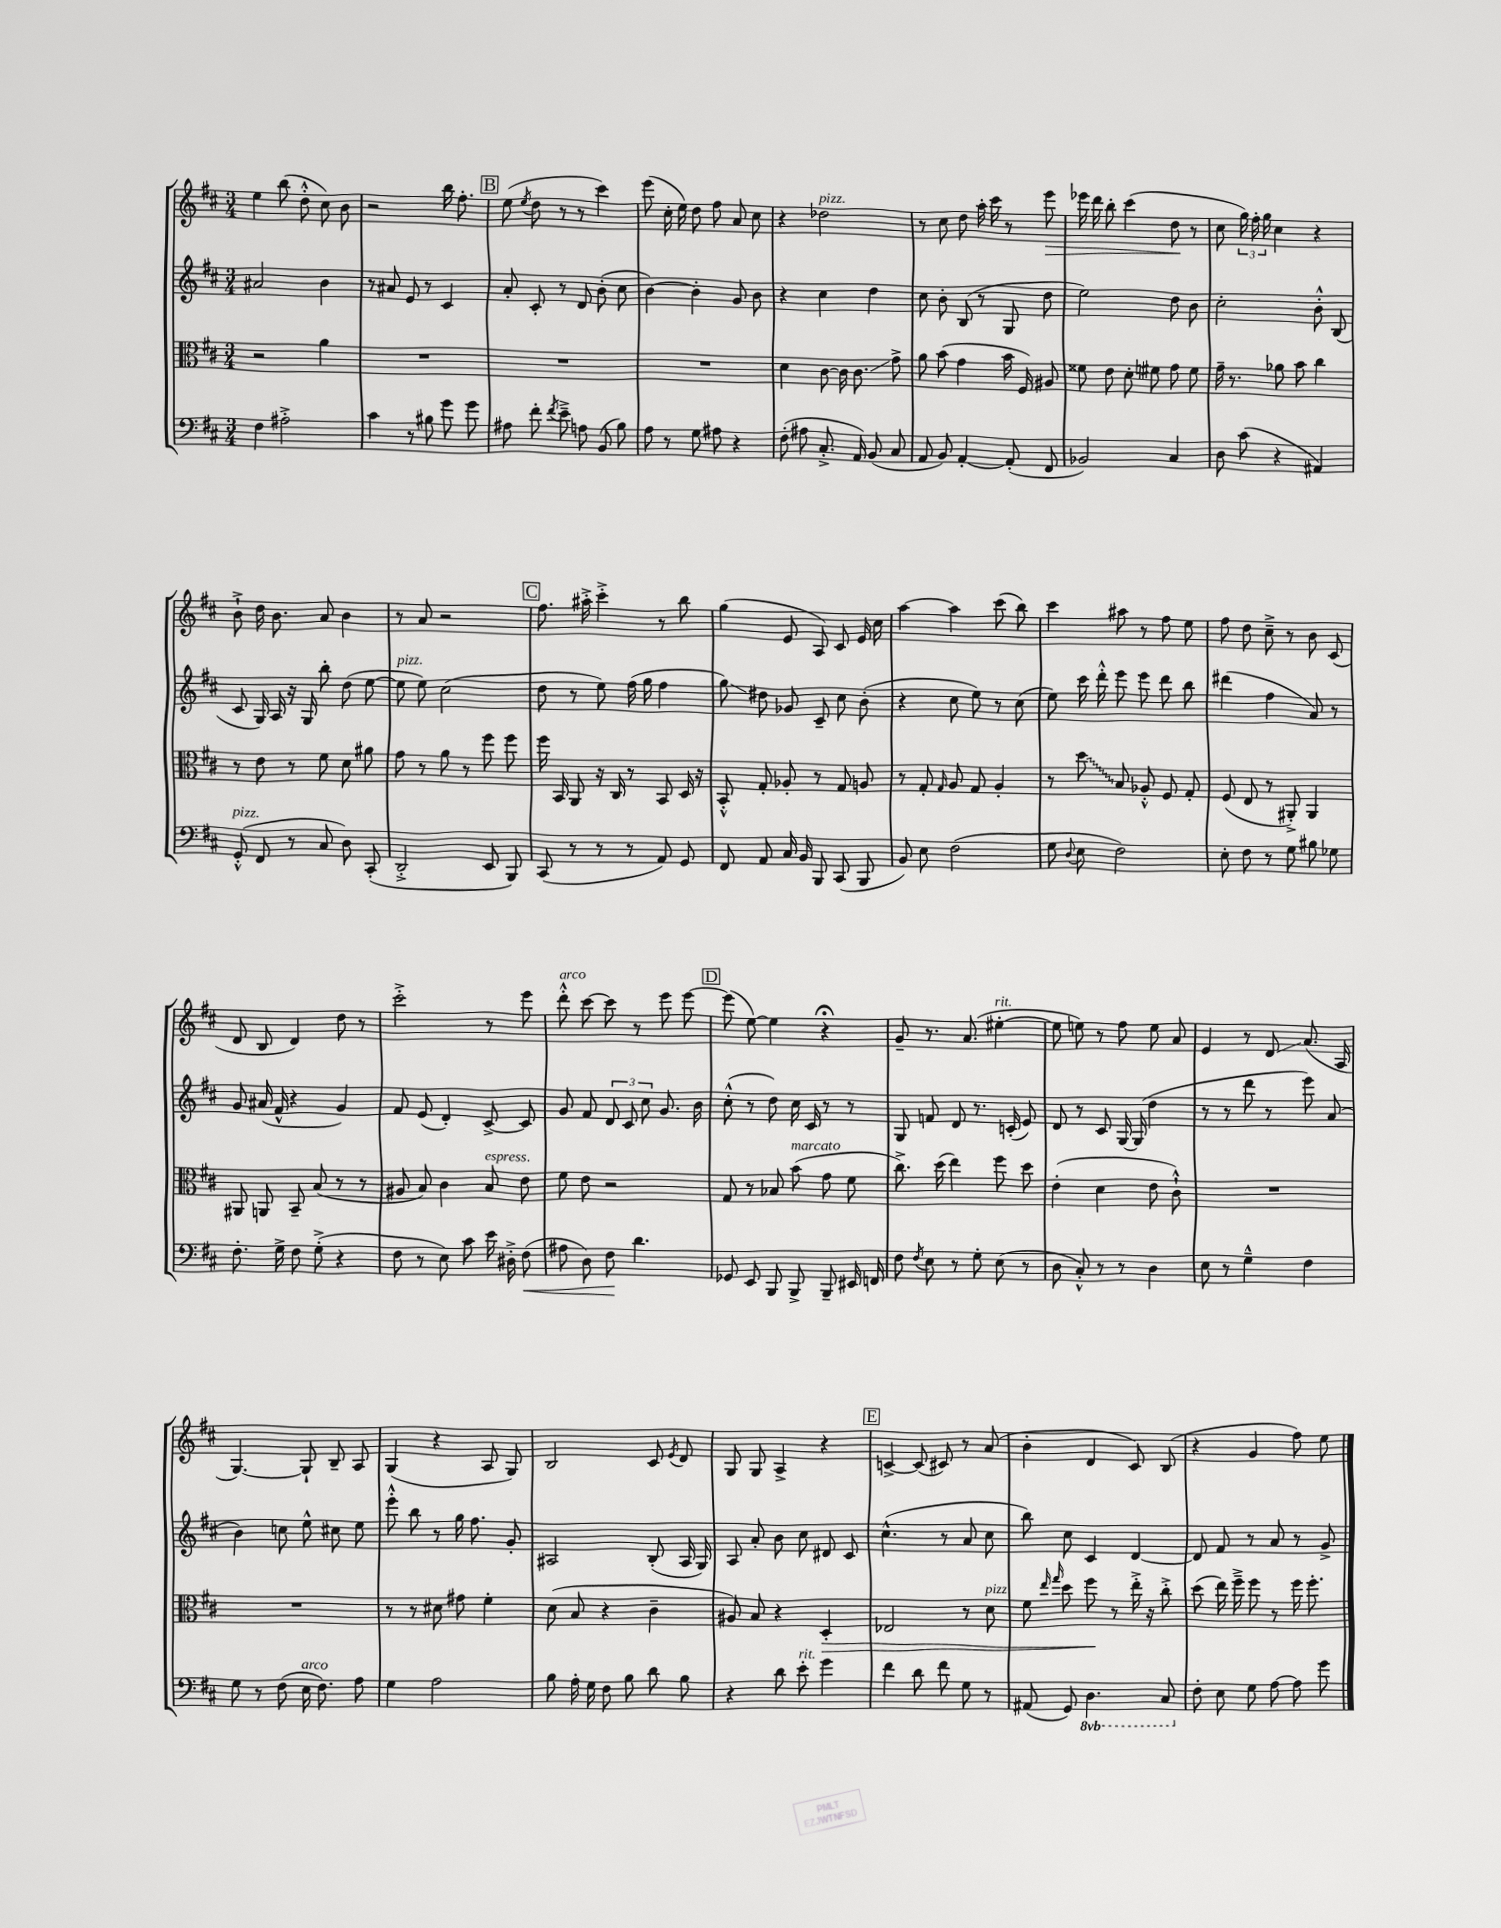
<<
\new StaffGroup <<
\new Staff = "s0" {
    \clef treble \key d \major \numericTimeSignature \time 3/4
    \autoBeamOff e''4 b''8( d''8-.-^ cis''8) b'8 |
    r2 b''16 fis''8.-. |
    \mark \markup { \box "B" } e''8( \acciaccatura { e''8 } d''8 r8 r8 cis'''4) |
    e'''8( cis''16-. e''16) d''8 fis''8 a'8 cis''8 |
    r4 des''2^\markup { \italic "pizz." } |
    r8 cis''8 d''8 a''16-. cis'''16 r8 e'''8\> |
    ees'''16 d'''16 b''8-. cis'''4( d''8\! r8 |
    cis''8 \tuplet 3/2 { g''16) fis''16-. g''16 } cis''4 r4 |
    b'8-!-> d''16 b'8. a'8 b'4 |
    r8 a'8 r2 |
    \mark \markup { \box "C" } fis''8. ais''16-.-> cis'''4-.-> r8 b''8 |
    g''4( e'8 a8) cis'8 e'16 cis''16 |
    a''4~ a''4 cis'''8( b''8) |
    cis'''4 ais''8 r8 fis''8 e''8 |
    fis''8 d''8 cis''8---> r8 b'8 cis'8( |
    d'8 b8 d'4) d''8 r8 |
    cis'''2-.-> r8 e'''8 |
    d'''8-.-^^\markup { \italic "arco" } cis'''8~ cis'''8 r8 e'''8 e'''8~ |
    \mark \markup { \box "D" } e'''8( e''8~) e''4 r4\fermata |
    g'8-- r8. a'8.( eis''4~-.^\markup { \italic "rit." } |
    eis''8 e''8) r8 fis''8 e''8 a'8 |
    e'4 r8 d'8\glissando a'8.( a16 |
    g4.~) g8-! b8-- a8 |
    g4( r4 a8 g8) |
    b2 cis'8 \acciaccatura { e'8 } d'8 |
    g8 g8 a4-> r4 |
    \mark \markup { \box "E" } c'4~-> c'8( cis'8) r8 a'8( |
    b'4-. d'4 cis'8) b8( |
    r4 g'4 fis''8) e''8 \bar "|." |
}
\new Staff = "s1" {
    \clef treble \key d \major \numericTimeSignature \time 3/4
    \autoBeamOff ais'2 b'4 |
    r8 ais'8 e'8 r8 cis'4 |
    \mark \markup { \box "B" } a'8-. cis'8-. r8 d'8 b'8-.( cis''8 |
    b'4~) b'4-. g'8 b'8 |
    r4 cis''4 d''4 |
    cis''8 b'8-. b8( r8 g8 d''8 |
    e''2) d''8 b'8 |
    cis''2-. b'8-.-^ b8( |
    cis'8 g16) a16 r16 g16 b''8-. d''8( e''8~ |
    e''8^\markup { \italic "pizz." } e''8) cis''2( |
    \mark \markup { \box "C" } d''8 r8 e''8) fis''16( g''16 fis''4 |
    g''8\glissando) dis''8 ges'8 cis'8-- cis''8 b'8-.( |
    r4 cis''8 e''8) r8 cis''8( |
    e''8) cis'''16 d'''16-.-^ e'''8 e'''8 d'''8 b''8 |
    dis'''4( fis''4 a'8) r8 |
    g'8 ais'16( fis'16-^ r4 g'4) |
    fis'8 e'8( d'4-.) cis'8~-> cis'8 |
    g'8 fis'8 \tuplet 3/2 { d'8 cis'8 cis''8 } g'8. b'16 |
    \mark \markup { \box "D" } cis''8-.-^( r8 d''8) cis''16 cis'16 r8 r8 |
    g8 f'8 d'8 r8. c'16-.( e'8) |
    d'8 r8 cis'8 g16~ g16( d''4 |
    r8 r8 d'''8 r8 e'''8) a'8( |
    b'4) c''8 e''8-^ cis''8 e''8 |
    e'''8-.-^ b''8 r8 g''16 fis''8. g'8-. |
    ais2 b8-.( ais16 g16) |
    a8 a'8-. b'8 cis''8 dis'8 cis'8 |
    \mark \markup { \box "E" } cis''4.-^( r8 a'8 cis''8 |
    b''8) cis''8 cis'4 d'4~ |
    d'8 fis'8 r8 a'8 r8 g'8-> \bar "|." |
}
\new Staff = "s2" {
    \clef alto \key d \major \numericTimeSignature \time 3/4
    \autoBeamOff r2 a'4 |
    R2. |
    \mark \markup { \box "B" } R2. |
    R2. |
    d'4 cis'8~ cis'16 cis'8.\glissando g'8-> |
    a'8 b'8( g'4 b'16 fis16) ais8 |
    fisis'8 e'8 d'8-. fis'8 g'8 fis'8 |
    g'16-- r8. aes'8 b'8 cis''4 |
    r8 e'8 r8 fis'8 d'8 ais'8 |
    g'8 r8 a'8 r8 fis''8 fis''8 |
    \mark \markup { \box "C" } fis''16 b,16 a,8 r16 cis16 r8 b,8 d16 r16 |
    b,8-.-^ g8-. aes8-. r8 g8 a8 |
    r8 g8-. \grace { g16 } a8 g8 a4-. |
    r8 \once \override Glissando.style = #'zigzag d''8\glissando b8 aes8-.-^ fis8 g8-. |
    fis8( e8 r8 ais,8-.->) ais,4 |
    ais,8 a,8 b,8-- b8( r8 r8 |
    ais8 b8) cis'4 b8^\markup { \italic "espress." } e'8 |
    fis'8 e'8 r2 |
    \mark \markup { \box "D" } g8 r8 bes8 b'8^\markup { \italic "marcato" }( g'8 fis'8 |
    cis''8.->) d''16( e''4) fis''8 d''8 |
    e'4-.( d'4 e'8 cis'8-!-^) |
    R2. |
    R2. |
    r8 r8 dis'8 gis'8 fis'4-. |
    d'8( b8 r4 cis'4-- |
    ais8) b8 r4 d4-.\> |
    \mark \markup { \box "E" } ees2 r8 d'8^\markup { \italic "pizz." } |
    fis'8 \grace { e''16 g''16 } d''8 fis''8\! r8 e''16-.-> r16 cis''8-.-> |
    d''8( e''16) fis''16---> fis''8 r8 fis''16 fis''8.-. \bar "|." |
}
\new Staff = "s3" {
    \clef bass \key d \major \numericTimeSignature \time 3/4 \set Staff.ottavationMarkups = #ottavation-simple-ordinals
    \autoBeamOff fis4 ais2-.-> |
    cis'4 r8 bis8 g'8 g'8 |
    \mark \markup { \box "B" } ais8 fis'8-. \acciaccatura { fis'8 } e'8---> a8 b,8( b8) |
    a8 r8 g8 ais8 r4 |
    fis8-.( ais8 cis8.-.-> a,16) b,8( cis8 |
    a,8 b,8) a,4~-. a,8-.( fis,8 |
    bes,2) cis4 |
    d8 cis'8( r4 ais,4) |
    g,8-.-^^\markup { \italic "pizz." }( fis,8 r8 cis8 d8) cis,8-.( |
    d,2-.-> e,8 b,,8) |
    \mark \markup { \box "C" } cis,8( r8 r8 r8 a,8) g,8 |
    fis,8 a,8 cis16 b,16 b,,8 cis,8( b,,8 |
    b,8) e8 fis2( |
    g8 \appoggiatura { d8 } e8 fis2) |
    e8-. fis8 r8 g8 bis8 ges8 |
    fis8.-. g16-> fis8 g8-.->( r4 |
    fis8 r8 e8) cis'8 e'16 dis16-.-> fis8\<( |
    ais8 d8) fis8\! d'4. |
    \mark \markup { \box "D" } ges,8 e,8 b,,8 b,,8-> b,,8-- eis,16 f,16 |
    fis8 \acciaccatura { fis8 } e8 r8 g8-. e8( r8 |
    d8 cis8-.-^) r8 r8 d4 |
    e8 r8 g4---^ fis4 |
    g8 r8 fis8( e16^\markup { \italic "arco" } fis8.) a8 |
    g4 a2 |
    b8 a16-. g16 fis8 b8 d'8 b8 |
    r4 d'8 e'8-.^\markup { \italic "rit." } g'4 |
    \mark \markup { \box "E" } fis'4 d'8 fis'8 g8 r8 |
    ais,8( g,8) \ottava #-1 d,4. cis,8 \ottava #0 |
    fis8-. e8 g8 a8~ a8 g'8 \bar "|." |
}
>>
>>
\layout { \context { \Score \remove "Bar_number_engraver" } }
